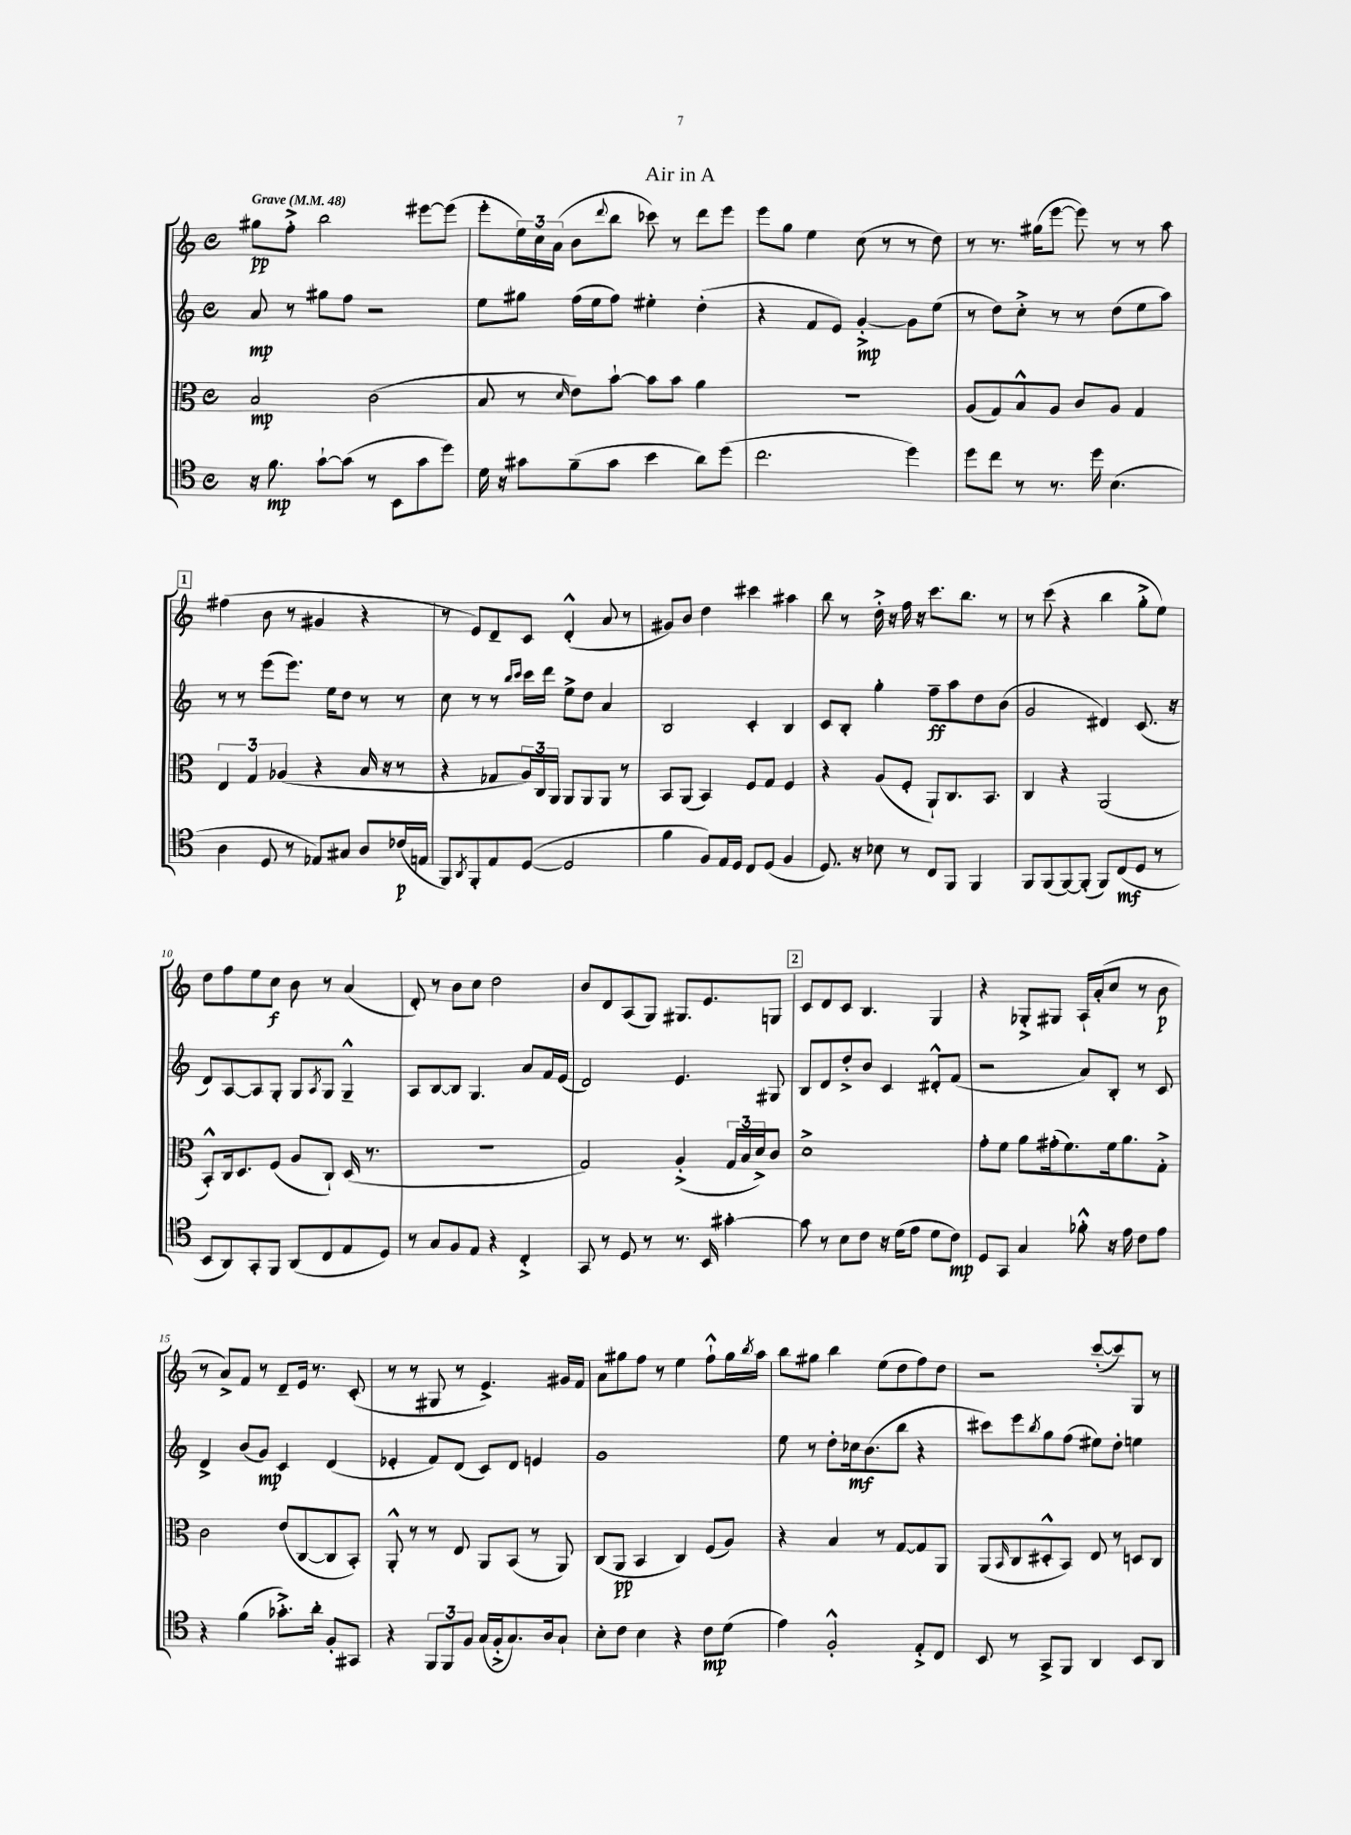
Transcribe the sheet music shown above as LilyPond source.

\header { title = "Air in A" }
<<
\new StaffGroup <<
\new Staff = "s0" {
    \clef treble \key c \major \defaultTimeSignature \time 4/4 \tempo "Grave" 4 = 48
    gis''8\pp f''8-.-> b''2 eis'''8~ eis'''8( |
    e'''8-. \tuplet 3/2 { e''16) c''16 a'16( } b'8 \appoggiatura { d'''8 } b''8 ces'''8) r8 d'''8 e'''8 |
    e'''8 g''8 e''4 c''8( r8 r8 d''8) |
    r8 r8. gis''16( e'''8~ e'''8) r8 r8 a''8 |
    \mark \markup { \box "1" } fis''4( b'8 r8 gis'4 r4 |
    r8 e'8) d'8-- c'8 d'4-.-^( a'8 r8 |
    gis'8) b'8 d''4 cis'''4 ais''4 |
    b''8 r8 d''16-.-> r16 f''16 r16 c'''8. b''8. r8 |
    r8 c'''8( r4 b''4 g''8-.-> e''8) |
    d''8 f''8 e''8 c''8\f b'8 r8 a'4( |
    d'8-.) r8 b'8 c''8 d''2 |
    b'8 d'8 a8( g8) gis8. e'8. g8 |
    \mark \markup { \box "2" } c'8 d'8 c'8 b4. g4 |
    r4 ges8-.-> gis8 a16-! a'16-.( c''8 r8 b'8\p |
    r8 a'8->) f'8 r8 d'8-- e'16 r8. c'8-.( |
    r8 r8 gis8 r8 e'4.->) gis'16 f'16 |
    a'8 gis''8 f''8 r8 e''4 f''8-!-^ gis''16 \acciaccatura { b''8 } a''16 |
    b''8 gis''8 b''4 e''8( d''8 f''8) d''8 |
    r2 c'''8~-.( c'''8) g8 r8 \bar "|." |
}
\new Staff = "s1" {
    \clef treble \key c \major \defaultTimeSignature \time 4/4
    a'8\mp r8 gis''8 f''8 r2 |
    e''8 gis''8 f''16( e''16 f''8) eis''4-. d''4-.( |
    r4 f'8 e'8) g'4~-.->\mp g'8 e''8( |
    r8 d''8) c''8-.-> r8 r8 d''8( e''8 a''8) |
    \mark \markup { \box "1" } r8 r8 e'''8( e'''8.) e''16 d''8 r8 r8 |
    c''8 r8 r8 \grace { b''16 c'''16 } c'''16 d'''16 e''8-> d''8 a'4 |
    b2 c'4-. b4 |
    c'8 b8-. g''4-. f''8--\ff a''8 d''8 b'8( |
    g'2 dis'4) c'8.( r16 |
    d'8) a8~ a8 g8-. g8 \acciaccatura { a8 } g8 g4---^ |
    a8 b8~ b8 g4. a'8 f'16 e'16( |
    d'2) e'4. gis8 |
    \mark \markup { \box "2" } b8 d'8 d''8-.-> b'8 c'4 dis'8-.-^ f'8( |
    r2 a'8) b8-. r8 c'8 |
    d'4-> b'8( g'8\mp) c'4 d'4( |
    ees'4-. f'8) d'8( c'8) d'8 e'4 |
    g'1 |
    e''8 r8 d''8-. ces''16\mf b'8.( b''8 r4 |
    cis'''8) e'''8 \acciaccatura { b''8 } g''8 f''8( eis''8) d''8-. e''4 \bar "|." |
}
\new Staff = "s2" {
    \clef alto \key c \major \defaultTimeSignature \time 4/4
    b2\mp c'2( |
    b8 r8 \grace { d'16 } e'8) b'8~-! b'8 b'8 a'4 |
    R1 |
    a8( g8) b8-^ a8 c'8 a8 g4 |
    \mark \markup { \box "1" } \tuplet 3/2 { e4 g4 aes4( } r4 b16 r16 r8 |
    r4 ges8 \tuplet 3/2 { a16) c16 a,16 } a,8 a,8 a,8 r8 |
    b,8 a,8( b,4) f8 g8 f4 |
    r4 a8( f8-. a,8-!) c8. b,8. |
    c4 r4 a,2( |
    b,8-.-^) c16 d8. f8( a8 c8-!) d16( r8. |
    R1 |
    g2) a4-.->( \tuplet 3/2 { g16 b16 d'16->) } c'8 |
    \mark \markup { \box "2" } d'1-> |
    g'8-. f'8 a'8 gis'16-.( f'8.) f'16 a'8. g8-.-> |
    c'2 e'8( c8~ c8 b,8-.) |
    a,8-.-^ r8 r8 e8 a,8 b,8( r8 a,8) |
    c8( a,8\pp b,4 c4) f8( a8) |
    r4 b4 r8 g8~ g8 a,8 |
    a,8( \grace { b,16 } c8 dis8-.-^ b,8) e8 r8 d8 c8 \bar "|." |
}
\new Staff = "s3" {
    \clef tenor \key c \major \defaultTimeSignature \time 4/4
    r16 f'8.\mp g'8~-! g'8( r8 b,8 g'8 d''8) |
    d'16 r16 gis'8 f'8--( gis'8 b'4 a'8) d''8( |
    c''2. d''4) |
    d''8 c''8 r8 r8. d''16 b4.( |
    \mark \markup { \box "1" } a4 d8 r8 ees8) gis8 a8 ces'16\p( e16 |
    f,8) \acciaccatura { a,8 } f,8-. e8 d8~( d2 |
    f'4 f8) e16 d16 c8 d8( f4 |
    d8.) r16 bes8 r8 c8 f,8 f,4 |
    f,8 f,8( f,8~) f,8-.( f,8) c8\mf( d8 r8 |
    b,8 a,8) g,8-. f,8 a,8( c8 e8 d8) |
    r8 g8 f8 e8 r4 c4-.-> |
    g,8 r8 d8 r8 r8. b,16 gis'4~-. |
    \mark \markup { \box "2" } gis'8 r8 b8 c'8 r16 d'16( e'8 d'8 c'8\mp) |
    d8 g,8 g4 fes'8-.-^ r16 e'16 c'8 e'8 |
    r4 f'4( ges'8.-.->) a'16-. f8-. gis,8 |
    r4 \tuplet 3/2 { f,8 f,8 f8 } g16( f16-.-> g8.) a16 g8-! |
    b8-. c'8 b4 r4 c'8\mp d'8( |
    e'4) f2-.-^ e8-.-> c8 |
    b,8 r8 g,8-> f,8 a,4 b,8 a,8 \bar "|." |
}
>>
>>
